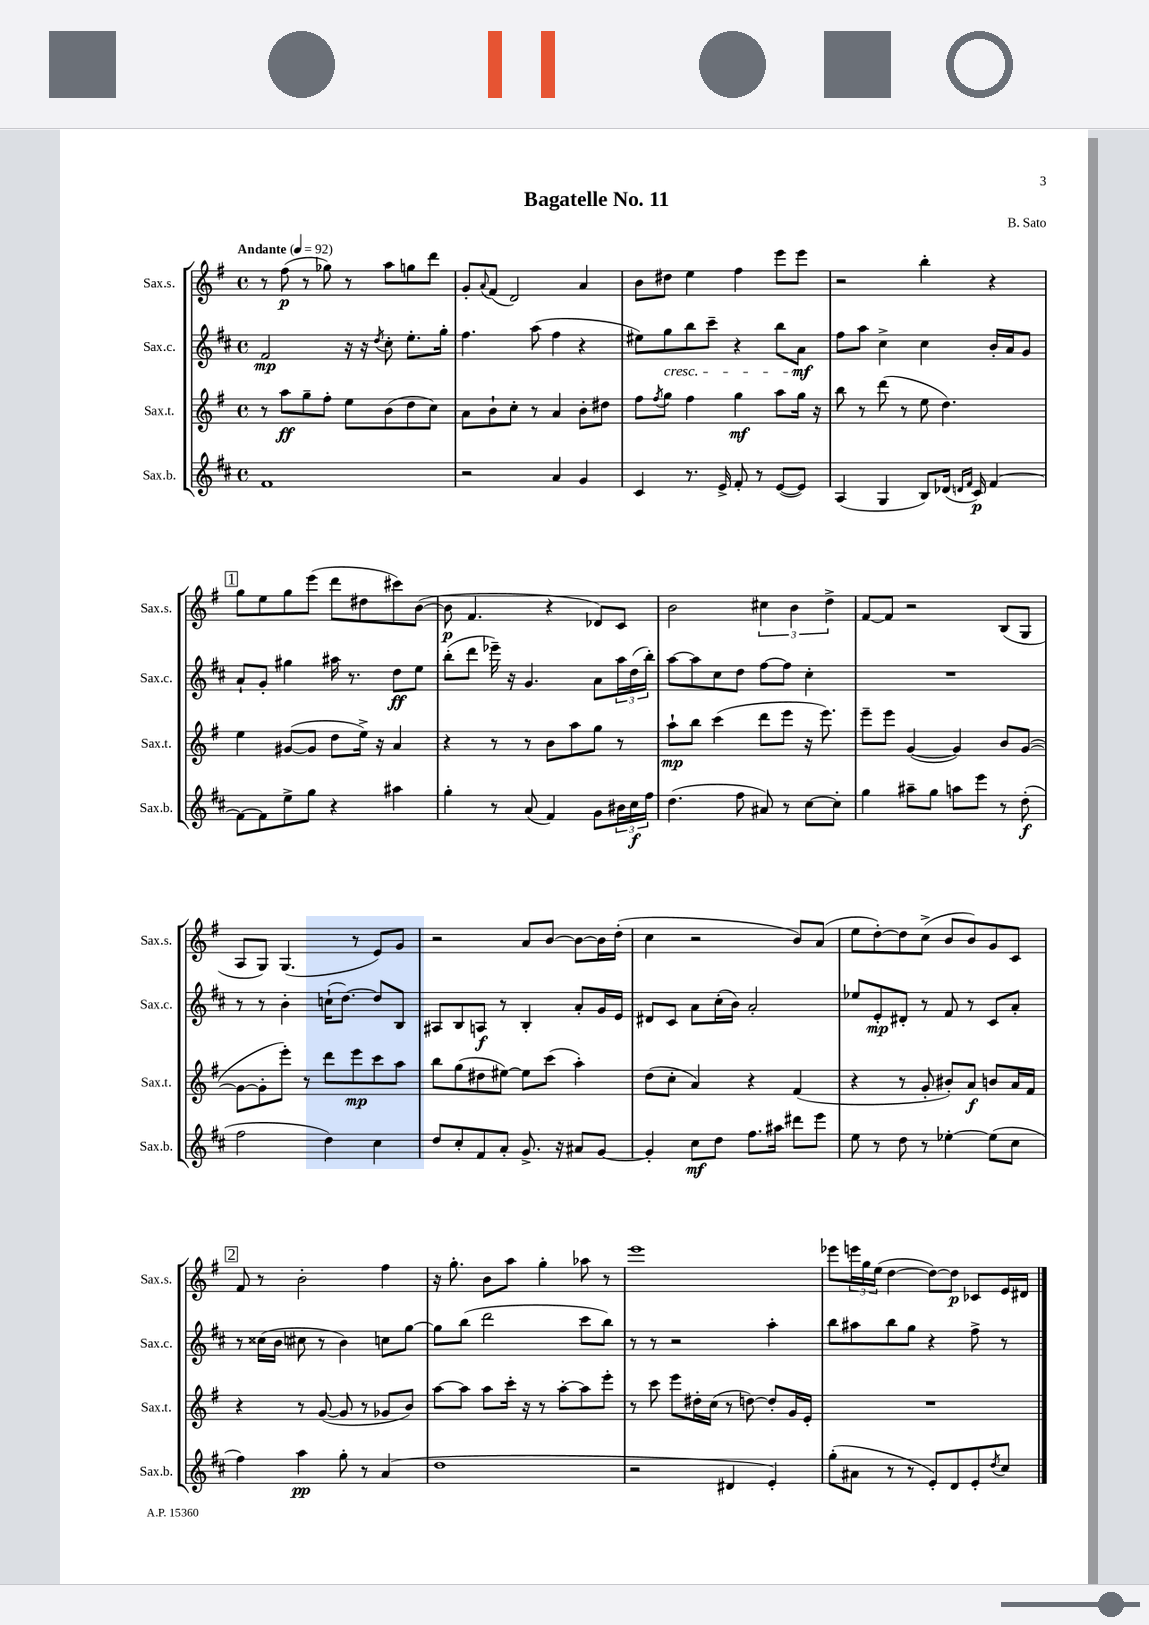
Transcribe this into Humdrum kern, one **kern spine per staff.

**kern	**kern	**kern	**kern
*staff4	*staff3	*staff2	*staff1
*clefG2	*clefG2	*clefG2	*clefG2
*k[f#c#]	*k[f#]	*k[f#c#]	*k[f#]
*M4/4	*M4/4	*M4/4	*M4/4
*met(c)	*met(c)	*met(c)	*met(c)
*MM92	*MM92	*MM92	*MM92
1f#	8r	2f#/	8r
.	8aa\L	.	(8ff#\
.	8gg~\	.	8r
.	8ff#'\J	.	8gg-\)
.	8ee\L	16r	8r
.	.	16r	.
.	.	8qdd/	.
.	(8b\	8cc#'\	8aa\L
.	8dd\	8.ee'\L	8gg\
.	8cc\J)	.	8ddd\J
.	.	16gg'\Jk	.
=	=	=	=
2r	8a\L	4.ff#\	8g'/L
.	.	.	8qqa/
.	8b`\	.	(8f#/J
.	8cc'\J	.	2d/)
.	8r	(8aa\	.
4a/	4a/	4ff#\	.
4g/	8b'\L	4r	4a/
.	8dd#\J	.	.
=	=	=	=
4c#/	8ff#\L	8ee#\L)	8b\L
.	8qff#/	.	.
.	8gg\J	8gg\	8dd#\J
8.r	4ff#\	8bb\	4ee\
.	.	8ccc#~\J	.
16e^/	.	.	.
8f#'/	4gg\	4r	4ff#\
8r	.	.	.
([8e/L	8aa\L	8bb\L	8eee\L
8e/]J)	16gg\Jk	8a\J	8eee\J
.	16r	.	.
=	=	=	=
(4A/	8bb\	8ff#\L	2r
.	8r	8aa\J	.
4G/	(8ddd\	4cc#^\	.
.	8r	.	.
8B/L)	8ee\	4cc#\	4bb'\
(16d-/Jk	4.dd\)	.	.
16qqd/LL	.	.	.
16qqf#/JJ	.	.	.
16c#/)	.	.	.
[4f#/	.	16b'/LL	4r
.	.	16a/J	.
.	.	8g/J	.
=	=	=	=
8f#\_L	4ee\	8a`/L	8gg\L
8f#\]	.	8g'/J	8ee\
8ee^\	([8g#/L	4gg#\	8gg\
8gg\J	8g#/]J	.	(8eee\J
4r	8dd\L	16aa#\	8ddd\L
.	.	8.r	.
.	16ee^\Jk)	.	8dd#\
.	16r	.	.
4aa#\	4a/	8dd\L	8ccc#\)
.	.	8ee\J	([8b\J
=	=	=	=
4gg'\	4r	(8bb'\L	8b\]
.	.	8ddd\J	4.f#/
8r	8r	16eee-~\)	.
.	.	16r	.
(8a/	8r	4.g/	.
4f#/)	8b\L	.	4r
.	8aa\	.	.
8g\L	8gg\J	8a\L	8d-/L)
24b#\L	8r	24aa\L	8c/J
24cc#\	.	(24dd\	.
24ff#\JJ	.	24bb'\JJ)	.
=	=	=	=
(4.dd\	8aa`\L	[8aa\L	2b\
.	8bb\J	8aa\]	.
.	(4ccc\	8cc#\	.
8ff#\	.	8dd\J	.
8a#/)	8ddd\L	[8ff#\L	6cc#\
8r	8eee\J	8ff#\]J	.
.	.	.	6b\
[8cc#\L	16r	4cc#'\	.
.	8.eee\)	.	.
.	.	.	6dd^\
8cc#'\]J	.	.	.
=	=	=	=
4gg\	8eee~\L	1r	[8f#/L
.	8eee\J	.	8f#/]J
8aa#~\L	([4g/	.	2r
8gg\J	.	.	.
8aa\L	4g/])	.	.
8eee\J	.	.	.
8r	8b/L	.	(8B/L
(8dd'\	([8g/J	.	8G/J
=	=	=	=
2ff#\	8g\_L	8r	8A/L
.	8g'\]	8r	8G/J)
.	8eee'\J)	4b'\	(4.G/
.	8r	.	.
4dd\)	8ddd\L	(16cc`\LK	.
.	.	[8.dd\J)	.
.	8eee\	.	8r
4cc#\	8ccc\	8dd/]L	8e/L)
.	8aa\J	8B/J	8g/J
=	=	=	=
8dd/L	8bb\L	8A#/L	2r
8cc#'/	(8gg\	8B/	.
8f#/	8dd#\	8A/J	.
8a'/J	[8ee#\J)	8r	.
8.g^/	8ee#\]L	4B'/	8a/L
.	(8ccc\J	.	[8b/J
16r	.	.	.
8a#/L	4aa'\)	8a'/L	8b\_L
[8g/J	.	16g/L	16b\]L
.	.	16e/JJ	(16dd'\JJ
=	=	=	=
4g'/]	(8dd\L	8d#/L	4cc\
.	8cc'\J	8c#/J	.
8cc#\L	4a/)	8a\L	2r
8dd\J	.	(16cc#'\L	.
.	.	16b\JJ)	.
8.ff#\L	4r	2a'/	.
16aa#\Jk	.	.	.
8ddd#\L	(4f#/	.	8b/L)
8eee\J	.	.	(8a/J
=	=	=	=
8ee\	4r	8ee-/L	8ee\L
8r	.	8e'/	[8dd'\)
8dd\	8r	8d#'/J	8dd\]
8r	8g'/	8r	(8cc^\J
[4ee-'\	8b#'/L)	8f#/	8b/L
.	8a/J	8r	8b/)
(8ee-\]L	8b/L	8c#/L	8g/
8cc#\J	16a/L	8a'/J	8c/J
.	16f#/JJ	.	.
=	=	=	=
4ff#\)	4r	8r	8f#/
.	.	(16cc##\LL	8r
.	.	16b\JJ	.
4aa\	8r	8cc#\	2b'\
.	([8g/	8r	.
8gg'\	8g/]	4b\)	.
8r	8r	.	.
(4a/	8g-/L	8cc\L	4ff#\
.	8b/J)	[8gg\J	.
=	=	=	=
1dd	[8aa\L	8gg\]L	16r
.	.	.	8.gg'\
.	8aa\]J	(8bb\J	.
.	8aa\L	2ddd\	8b\L
.	16ccc'\Jk	.	8aa\J
.	16r	.	.
.	8r	.	4gg'\
.	[8aa'\L	.	.
.	8aa\]	8ccc#\L	8aa-\
.	8eee'\J	8bb\J)	8r
=	=	=	=
2r	8r	8r	1eee
.	8ccc\	8r	.
.	8eee\L	2r	.
.	16dd#'\L	.	.
.	(16cc\JJ	.	.
4d#/	8r	.	.
.	[8dd\)	.	.
4e'/)	8dd'/]L	4aa'\	.
.	16g/L	.	.
.	16e'/JJ	.	.
=	=	=	=
(8gg'\L	1r	8bb\L	8eee-\L
8a#\J	.	8aa#\	24eee\L
.	.	.	24gg\
.	.	.	(24ee\JJ
8r	.	8bb\	[4dd\
8r	.	8gg\J	.
8e'/L)	.	4r	8dd\_L)
8d/	.	.	8dd\]J
8e'/	.	8ff#^\	8c-/L
8qdd/	.	.	.
8cc#/J	.	8r	16e/L
.	.	.	16d#/JJ
==	==	==	==
*-	*-	*-	*-
